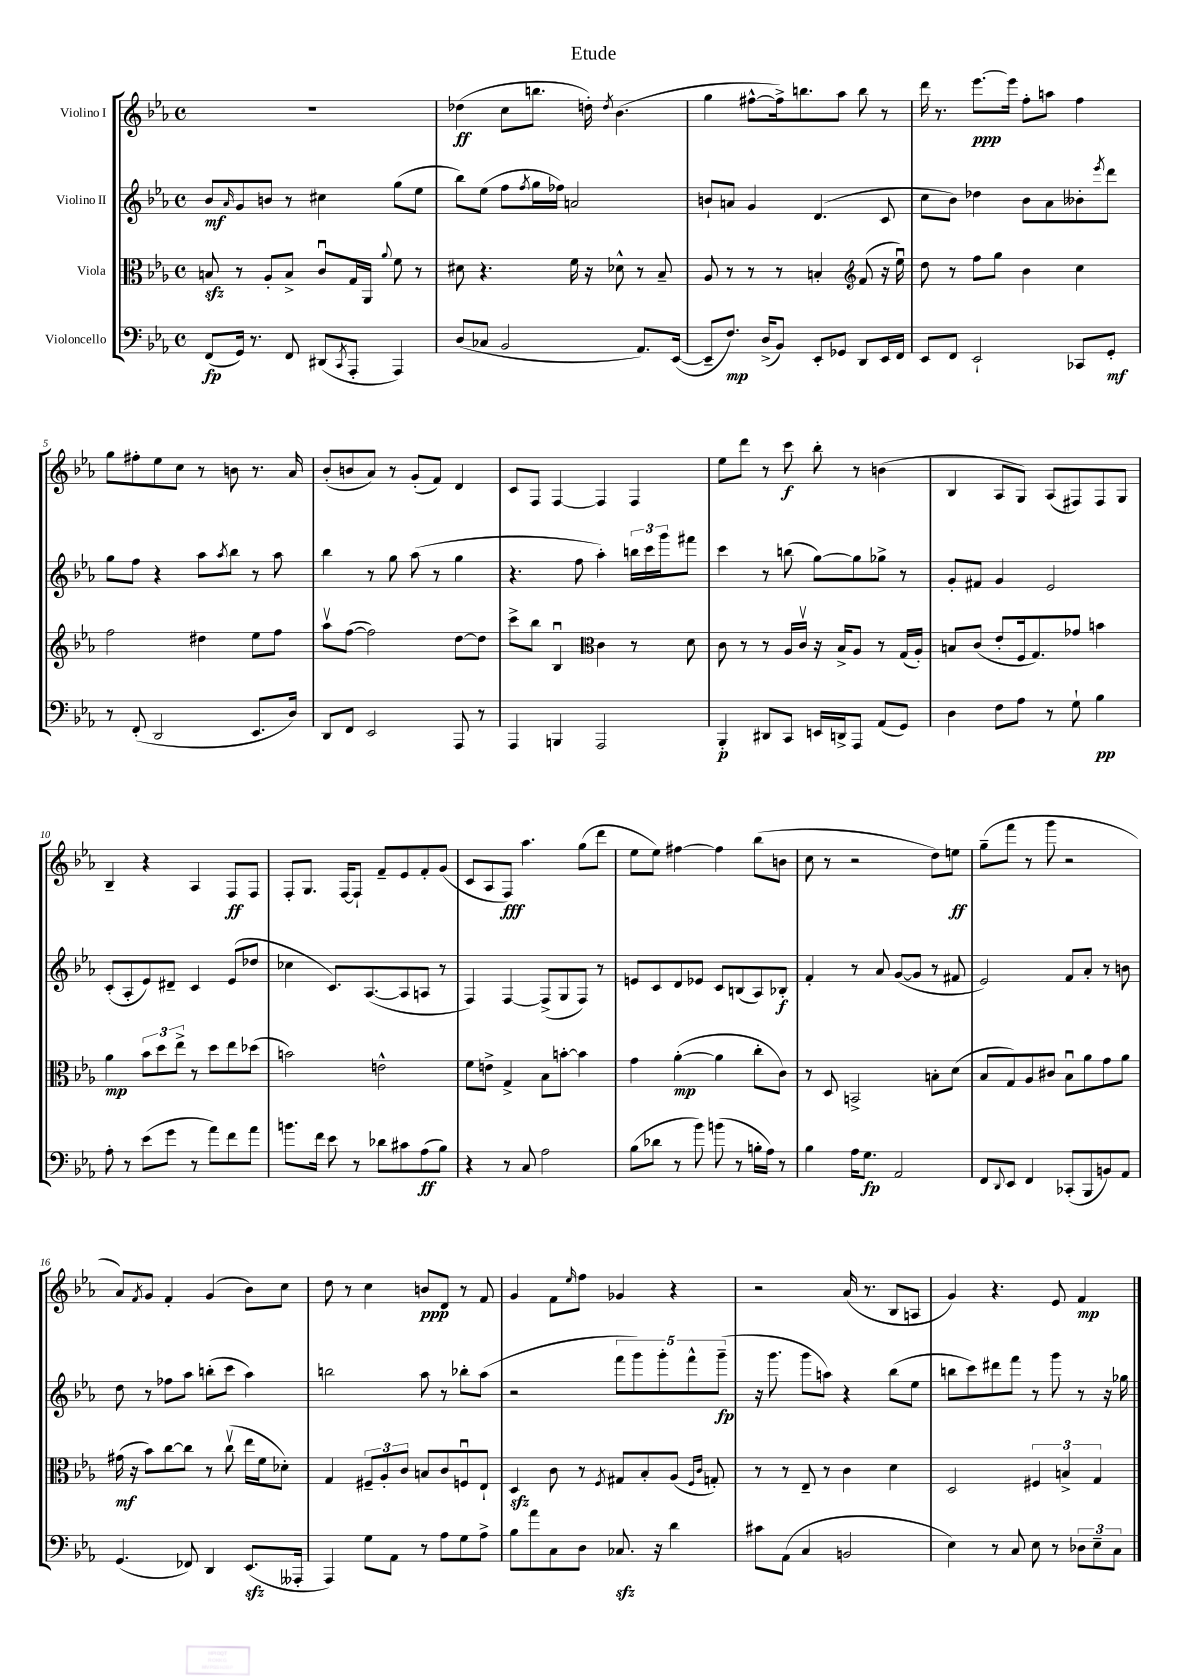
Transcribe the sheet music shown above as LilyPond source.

\header { title = "Etude" }
<<
\new StaffGroup <<
\new Staff = "s0" \with { instrumentName = "Violino I" } {
    \clef treble \key ees \major \defaultTimeSignature \time 4/4
    R1 |
    des''4\ff( c''8 b''8. d''16-.) \acciaccatura { d''8 } bes'4.( |
    g''4 fis''8~-^ fis''16->) b''8. aes''8 b''8 r8 |
    d'''16 r8. ees'''8.~\ppp ees'''16 f''8-. a''8 f''4 |
    g''8 fis''8-. ees''8 c''8 r8 b'8 r8. aes'16 |
    bes'8-.( b'8 aes'8) r8 g'8-.( f'8) d'4 |
    c'8 f8 f4~ f4 f4 |
    ees''8 d'''8 r8 c'''8\f bes''8-. r8 b'4( |
    bes4 aes8 g8) aes8( fis8) fis8 g8 |
    bes4-- r4 aes4 f8\ff f8 |
    f8-. g8. f16~ f8-! f'8-- ees'8 f'8-. g'8( |
    c'8 aes8 f8\fff) aes''4. g''8( d'''8 |
    ees''8 ees''8) fis''4~ fis''4 bes''8( b'8 |
    c''8 r8 r2 d''8) e''8\ff |
    g''8--( f'''8 r8 g'''8 r2 |
    aes'8) \acciaccatura { f'8 } g'8 f'4-. g'4( bes'8) c''8 |
    d''8 r8 c''4 b'8\ppp d'8 r8 f'8 |
    g'4 f'8 \grace { ees''16 } f''8 ges'4 r4 |
    r2 aes'16( r8. bes8 a8 |
    g'4) r4. ees'8 f'4\mp \bar "|." |
}
\new Staff = "s1" \with { instrumentName = "Violino II" } {
    \clef treble \key ees \major \defaultTimeSignature \time 4/4
    bes'8\mf \grace { aes'16 } g'8 b'8 r8 cis''4 g''8( ees''8 |
    bes''8) ees''8( f''8 \acciaccatura { f''8 } g''16 fes''16) a'2 |
    b'8-! a'8 g'4 d'4.( c'8 |
    c''8 bes'8) des''4 bes'8 aes'8 beses'8-. \acciaccatura { ees'''8 } d'''8 |
    g''8 f''8 r4 aes''8 \acciaccatura { aes''8 } bes''8 r8 aes''8 |
    bes''4 r8 g''8 aes''8( r8 g''4 |
    r4. f''8 aes''4-.) \tuplet 3/2 { b''16 c'''16 g'''16 } fis'''8 |
    c'''4 r8 b''8( g''8~) g''8 ges''8-> r8 |
    g'8-. fis'8 g'4 ees'2 |
    c'8-.( aes8-. ees'8) dis'8-- c'4 ees'8( des''8 |
    ces''4 c'8.) aes8.~( aes8 a8 r8 |
    f4) f4~ f8->( g8 f8) r8 |
    e'8 c'8 d'8 ees'8 c'8 b8( aes8) bes8-.\f |
    f'4-. r8 aes'8 g'8~( g'8 r8 fis'8 |
    ees'2) f'8 aes'8-. r8 b'8 |
    d''8 r8 fes''8 aes''8 b''8-.( c'''8 aes''4) |
    b''2 aes''8 r8 bes''8-. aes''8( |
    r2 \tuplet 5/4 { f'''8 g'''8) g'''8-. f'''8-^ g'''8--\fp( } |
    r16 g'''8. g'''8 a''8) r4 bes''8( ees''8 |
    b''8 c'''8) dis'''8 f'''8 r8 g'''8 r8 r16 ges''16 \bar "|." |
}
\new Staff = "s2" \with { instrumentName = "Viola" } {
    \clef alto \key ees \major \defaultTimeSignature \time 4/4
    b8\sfz r8 aes8-. b8-> c'8\downbow g16 aes,16 \appoggiatura { aes'8 } f'8 r8 |
    dis'8 r4. f'16 r16 des'8-^ r8 bes8-- |
    aes8 r8 r8 r8 b4-. \clef treble f'8( r16 ees''16\downbow) |
    d''8 r8 f''8 g''8 bes'4 c''4 |
    f''2 dis''4 ees''8 f''8 |
    aes''8\upbow f''8~( f''2) d''8~ d''8 |
    c'''8-> bes''8 bes4\downbow \clef alto c'4 r8 d'8 |
    c'8 r8 r8 aes16 c'16\upbow r16 bes16-> aes8 r8 g16( aes16-.) |
    b8 c'8( ees'8-. f16 g8.) ges'8 b'4 |
    aes'4\mp \tuplet 3/2 { bes'8 d''8 ees''8-> } r8 d''8 ees''8 des''8( |
    b'2) e'2-^ |
    f'8 e'8-> g4-> bes8 b'8~-. b'4 |
    g'4 aes'4~-.\mp( aes'4 c''8-. c'8) |
    r8 d8 b,2-> b8-. d'8( |
    bes8 g8) aes8 cis'8 bes8\downbow aes'8 g'8 aes'8 |
    gis'16\mf( r16 bes'8) c''8~ c''8 r8 c''8\upbow( ees''16 f'16 des'8-.) |
    g4 \tuplet 3/2 { fis8-- aes8-. c'8 } b8 c'8 f8\downbow ees8-! |
    d4\sfz c'8 r8 \acciaccatura { f8 } gis8 bes8-. aes8( \grace { f16 c'16 } g8-.) |
    r8 r8 ees8-- r8 c'4 d'4 |
    d2 \tuplet 3/2 { fis4 b4-> g4 } \bar "|." |
}
\new Staff = "s3" \with { instrumentName = "Violoncello" } {
    \clef bass \key ees \major \defaultTimeSignature \time 4/4
    f,8\fp( g,16) r8. f,8 dis,8( \acciaccatura { c,8 } aes,,8-. aes,,4) |
    d8( ces8 bes,2 aes,8.) ees,16~( |
    ees,8-- f8.\mp) d16->( bes,8) ees,8-. ges,8 d,8 ees,16 f,16 |
    ees,8 f,8 ees,2-! ces,8 g,8-.\mf |
    r8 f,8-.( d,2 ees,8. d16) |
    d,8 f,8 ees,2 aes,,8 r8 |
    aes,,4 b,,4 aes,,2 |
    bes,,4-.\p dis,8 c,8 e,16 d,16-> aes,,8 aes,8( g,8) |
    d4 f8 aes8 r8 g8-! bes4\pp |
    aes8-. r8 ees'8( g'8 r8 aes'8) f'8 aes'8 |
    b'8. f'16 ees'8 r8 des'8 cis'8 aes8\ff( bes8) |
    r4 r8 c8 aes2 |
    bes8( des'8 r8 bes'8) b'8( r8 b16-. aes16) r8 |
    bes4 aes16 g8.\fp aes,2 |
    f,8 \appoggiatura { d,8 } ees,8 f,4 ces,8-.( bes,,8 b,8) aes,8 |
    g,4.( fes,8) d,4 ees,8.\sfz( aeses,,16-. |
    aes,,4) g8 aes,8 r8 aes8 g8 aes8-> |
    bes8 aes'8 c8 d8 ces8.\sfz r16 d'4 |
    cis'8 aes,8( c4 b,2 |
    ees4) r8 c8 ees8 r8 \tuplet 3/2 { des8 ees8-- c8 } \bar "|." |
}
>>
>>
